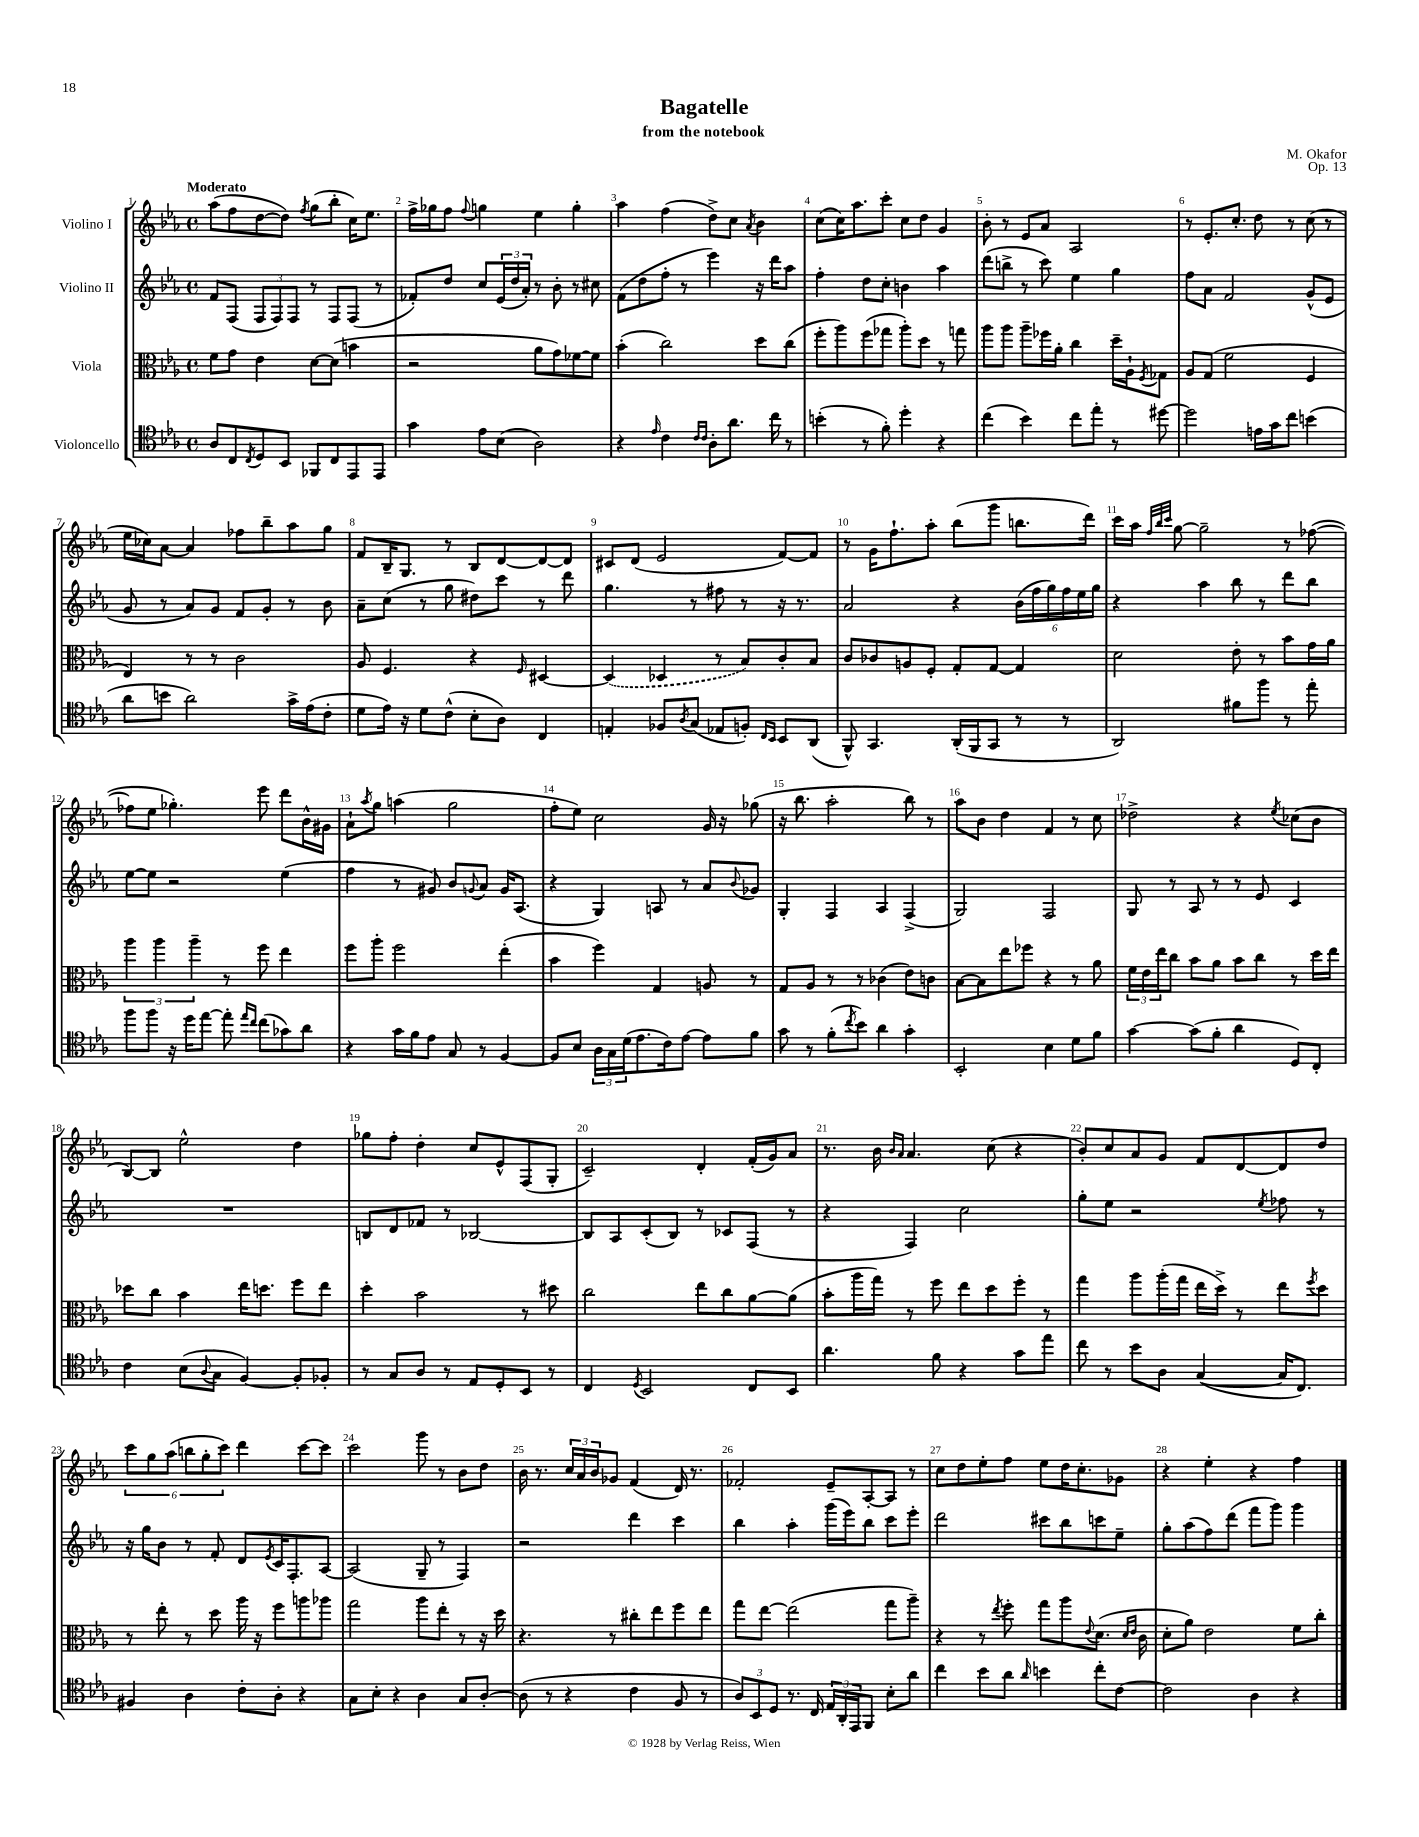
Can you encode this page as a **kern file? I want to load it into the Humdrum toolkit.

**kern	**kern	**kern	**kern
*part4	*part3	*part2	*part1
*staff4	*staff3	*staff2	*staff1
*I"Violoncello	*I"Viola	*I"Violino II	*I"Violino I
*clefC4	*clefC3	*clefG2	*clefG2
*k[b-e-a-]	*k[b-e-a-]	*k[b-e-a-]	*k[b-e-a-]
*M4/4	*M4/4	*M4/4	*M4/4
*met(c)	*met(c)	*met(c)	*met(c)
=1	=1	=1	=1
!	!	!	!LO:TX:a:B:t=Moderato
8A-/L	8f\L	8f/L	(8aa-\L
8C/	8g\J	(8F/J	8ff\
8qC/	.	.	.
8D/	4e-\	12F/L	[8dd\
.	.	12F/)	.
8BB-/J	.	.	8dd\J])
.	.	12F/J	.
.	.	.	8qff/
8FF-X/L	[8d\L	8r	(8gg\L
8C/	(8d\J]	8F/L	8bb-'\J
8EE-/	4bn\	(8F/J	16cc\KL)
.	.	.	8.ee-\J
8EE-/J	.	8r	.
=2	=2	=2	=2
4g\	2r	8f-X'/L)	16ff^\LL
.	.	.	16gg-X\J
.	.	8dd/J	8ff\J
.	.	.	8qqff/
8e-\L	.	8cc/L	4ggn\
(8B-\J	.	(24e-/L	.
.	.	24dd/	.
.	.	24a-'/JJ)	.
2A-\)	8a-\L	8r	4ee-\
.	8g\)	8b-'\	.
.	[8f-X\	8r	4gg'\
.	8f-\J]	8cc#X\	.
=3	=3	=3	=3
4r	(4b-'\	(8f\L	4aa-\
.	.	8dd\	.
16qqe-/	.	.	.
4c\	2cc\)	8ff'\J	(4ff\
.	.	8r	.
16qqc/LL	.	.	.
16qqc/JJ	.	.	.
8A-'\L	.	4eee-\)	8dd^\L)
8.a-\J	.	.	8cc\J
.	.	.	8qa-/
.	8dd\L	16r	4b-\
16cc\	.	16ddd\KL	.
8r	(8cc\J	8aa-\J	.
=4	=4	=4	=4
(4bn'\	8ff'\L	4ff'\	(8cc\L
.	8aa-\)	.	16cc\K)
.	.	.	8.aa-\
8r	(8ff\	8dd\L	.
8f'\)	8gg-X\J	8cc'\J	8ccc'\J
4dd'\	8aa-'\L)	4bn\	8cc\L
.	8dd\J	.	8dd\J
4r	8r	4aa-\	4g/
.	8ggn\	.	.
=5	=5	=5	=5
(4cc\	8aa-\L	(8ddd\L	8b-'\
.	8aa-\J	8bbn^\J	8r
4b-\)	8aa-~\L	8r	8e-/L
.	16ff-X\L	8ccc\)	8a-/J
.	16a-'\JJ	.	.
8cc\L	4cc\	4ee-\	2A-/
8ee-'\J	.	.	.
8r	16dd~\LL	4gg\	.
.	16A-`\J	.	.
.	8qF/	.	.
[8dd#X\	8G-X\J	.	.
=6	=6	=6	=6
2dd#\]	8A-/L	8ff\L	8r
.	(8G/J	8a-\J	8.e-'/L
.	2f\	2f/	.
.	.	.	8.cc'/J
16en\LL	.	.	8dd\
16g\J	.	.	.
8cc\J	.	.	8r
(4bn\	4F/	(8g^^/L	(8cc\
.	.	8e-/J	8r
!!LO:LB:g=z
=7	=7	=7	=7
8a-\L	4E-/)	8g/	16ee-\LL
.	.	.	16cc-X\J)
8bn\J	.	8r	[8a-\J
2a-\)	8r	8a-/L)	4a-/]
.	8r	8g/J	.
.	2c\	8f/L	8ff-X\L
.	.	8g'/J	8bb-~\
16g^\LL	.	8r	8aa-\
(16e-\J	.	.	.
8c'\J	.	8b-\	8gg\J
=8	=8	=8	=8
8d\L	8A-/	8a-~\L	8f/L
16e-\Jk)	4.F/	(8cc\J	16B-~/K
16r	.	.	8.G/J
8d\L	.	8r	.
(8c^^\J	.	8gg\	8r
8B-'\L	4r	8dd#X\L)	8B-/L
8A-\J)	.	8ccc\J	[8d/
.	16qqF/	.	.
4C/	[4D#X/	8r	8d/_
.	.	8ddd\	8d/J]
=9	=9	=9	=9
4En'/	(4D#/]	4.gg\	8c#X/L
.	.	.	(8d/J
8F-X/L	4D-X/	.	2e-/
8qA-/	.	.	.
(8G/J	.	8r	.
8E-X/L	8r	8ff#X\	.
8Fn'/J)	8B-/L)	8r	.
16qqC/LL	.	.	.
16qqBB-/JJ	.	.	.
8BB-/L	8c'/	16r	[8f/L)
.	.	8.r	.
(8AA-/J	8B-/J	.	8f/J]
=10	=10	=10	=10
8FF^^/)	8c/L	2a-/	8r
4.GG/	8c-X/	.	16g\KL
.	.	.	8.ff`\
.	8An/	.	.
.	8F'/J	.	8aa-'\J
(16AA-'/LL	8G'/L	4r	(8bb-\L
16FF/J	.	.	.
8GG/J	[8G/J	.	8ggg\J
8r	4G/]	(24b-\LL	8.bbn\L
.	.	24ff\	.
.	.	24gg\)	.
8r	.	24ff\	.
.	.	24ee-\	.
.	.	.	16ddd\Jk)
.	.	24gg\JJ	.
=11	=11	=11	=11
2AA-/)	2d\	4r	16ccc\LL
.	.	.	16aa-\JJ
.	.	.	32qqff/LLL
.	.	.	32qqbb-/
.	.	.	32qqccc/JJJ
.	.	.	[8gg\
.	.	4aa-\	2gg~\]
8f#X\L	8e-'\	8bb-\	.
8ff\J	8r	8r	.
8r	8b-\L	8ddd\L	8r
8ee-'\	16g\L	8bb-\J	([8ff-X\
.	16a-\JJ	.	.
!!LO:LB:g=z
=12	=12	=12	=12
8ff\L	6aa-\	[8ee-\L	8ff-X\L]
8ff\J	.	8ee-\J]	8ee-\J
.	6aa-\	.	.
16r	.	2r	4.gg-X'\)
16dd\KL	.	.	.
.	6aa-~\	.	.
[8ee-\J	.	.	.
8ee-'\]	8r	.	.
16qqee-/LL	.	.	.
16qqcc/JJ	.	.	.
(8cc\L	8ff\	.	8eee-\
8g-X\)	4ee-\	(4ee-\	8ddd\L
8a-\J	.	.	16b-^^\L
.	.	.	16g#X\JJ
=13	=13	=13	=13
4r	8ff\L	4ff\	8a-`\L
.	.	.	8qaa-/
.	8aa-'\J	.	8gg\J
16g\LL	2ff\	8r	(4aan\
16f\J	.	.	.
8e-\J	.	8g#X/)	.
8G/	.	8b-/L	2gg\
.	.	8qqgn/	.
8r	.	8a-/J	.
[4F/	(4ee-'\	16g/KL	.
.	.	(8.A-/J	.
=14	=14	=14	=14
8F/L]	4b-\	4r	8ff'\L
8B-/J	.	.	8ee-\J)
24A-\LL	4ff\)	4G/)	2cc\
24G\	.	.	.
(24d\J	.	.	.
8.e-\	.	.	.
.	4G/	8An/	.
16c\k)	.	.	.
[8e-\J	.	8r	.
8e-\L]	8An/	8a-/L	16g/
.	.	.	16r
.	.	8qqb-/	.
8f\J	8r	8g-X/J	(8gg-X\
=15	=15	=15	=15
8g\	8G/L	4G'/	16r
.	.	.	8.bb-\
8r	8A-/J	.	.
(8f'\L	8r	4F/	2aa-'\
8qcc/	.	.	.
8b-\J)	8r	.	.
4a-\	(4c-X\	4A-/	.
4g'\	8e-\L)	(4F^/	8bb-\)
.	8cn\J	.	8r
=16	=16	=16	=16
2BB-'/	[8B-\L	2G/)	8aa-\L
.	8B-\]	.	8b-\J
.	8ee-\	.	4dd\
.	8ff-X\J	.	.
4B-\	4r	2F/	4f/
8d\L	8r	.	8r
8f\J	8a-\	.	8cc\
=17	=17	=17	=17
[4g\	24f\LL	8G/	2dd-X^\
.	24e-\	.	.
.	24ee-\J	.	.
.	8cc\J	8r	.
(8g\L]	8b-\L	8A-/	.
8f'\J	8a-\J	8r	.
4a-\	8b-\L	8r	4r
.	8cc\J	8e-/	.
.	.	.	8qee-/
8D/L)	8r	4c/	(8cc-X\L
8C'/J	16dd\LL	.	8b-\J
.	16ee-\JJ	.	.
!!LO:LB:g=z
=18	=18	=18	=18
4c\	8dd-X\L	1r	[8B-/L)
.	8cc\J	.	8B-/J]
(8B-\L	4b-\	.	2ee-^^\
8qqA-/	.	.	.
8G\J	.	.	.
[4F/)	16ee-\KL	.	.
.	8.ddn\J	.	.
8F'/L]	8ff\L	.	4dd\
8F-X'/J	8ee-\J	.	.
=19	=19	=19	=19
8r	4dd'\	8Bn/L	8gg-X\L
8G/L	.	8d/	8ff'\J
8A-/J	2b-\	8f-X/J	4dd'\
8r	.	8r	.
8E-/L	.	[2B-X/	8cc/L
8D'/	.	.	8e-^^/
8BB-/J	8r	.	(8F/
8r	8dd#X\	.	8G'/J
=20	=20	=20	=20
4C/	2cc\	8B-/L]	2c~/)
.	.	8A-/	.
8qD/	.	.	.
2BB-/	.	(8c'/	.
.	.	8B-/J)	.
.	8ee-\L	8r	4d'/
.	8cc\	8c-X/L	.
8C/L	[8a-\	(8F/J	(16f'/LL
.	.	.	16g/J)
8BB-/J	(8a-\J]	8r	8a-/J
=21	=21	=21	=21
4.a-\	8b-'\L	4r	8.r
.	16aa-\L	.	.
.	16gg\JJ)	.	16b-\
.	.	.	16qqb-/LL
.	.	.	16qqa-/JJ
.	8r	4F/)	4.a-/
8f\	8ff\	.	.
4r	8ee-\L	2cc\	.
.	8dd\	.	(8cc\
8g\L	8ff'\J	.	4r
8ee-\J	8r	.	.
=22	=22	=22	=22
8cc\	4gg\	8gg'\L	8b-'/L)
8r	.	8ee-\J	8cc/
8b-\L	8aa-\L	2r	8a-/
8A-\J	(16aa-'\L	.	8g/J
.	16gg\JJ	.	.
([4G/	16ee-\LL	.	8f/L
.	16dd^\JJ)	.	.
.	8r	.	[8d/
.	.	8qee-/	.
16G/KL]	8ee-\L	8ff-X\	8d/]
8.C/J)	.	.	.
.	8qff/	.	.
.	8dd\J	8r	8dd/J
!!LO:LB:g=z
=23	=23	=23	=23
4F#X/	8r	16r	12ccc\L
.	.	16gg\KL	.
.	.	.	12gg\
.	8ee-'\	8b-\J	.
.	.	.	(12aa-\J
4A-\	8r	8r	12bbn\L
.	.	.	12gg'\
.	8dd\	8f'/	.
.	.	.	12ccc\J)
8c'\L	16aa-\	8d/L	4ddd\
.	16r	.	.
.	.	8qe-/	.
8A-'\J	8ff\L	16c/K	.
.	.	8.F'/	.
4r	8aan\	.	[8ccc\L
.	8aa-X\J	[8A-/J	8ccc\J]
=24	=24	=24	=24
8G\L	2gg\	(2A-/]	2ccc\
8B-'\J	.	.	.
4r	.	.	.
4A-\	8aa-\L	8G~/	8ggg\
.	8ee-'\J	8r	8r
8G/L	8r	4F/)	8b-\L
[8A-'/J	16r	.	8dd\J
.	16dd\	.	.
=25	=25	=25	=25
(8A-\]	4.r	2r	16b-\
.	.	.	8.r
8r	.	.	.
4r	.	.	24cc/LL
.	.	.	24a-/
.	.	.	24b-/J
.	8r	.	8g-X/J
4c\	8cc#X'\L	4ddd\	(4f/
.	8ee-\	.	.
8F/	8ff\	4ccc\	16d/)
.	.	.	8.r
8r	8ee-\J	.	.
=26	=26	=26	=26
12A-/L)	8gg\L	4bb-\	2f-X'/
12BB-/	.	.	.
.	[8ee-\J	.	.
12D/J	.	.	.
8.r	(2ee-\]	4aa-'\	.
16C/	.	.	.
24E-/LL	.	(16ggg\LL	8e-~/L
24AA-'/	.	.	.
.	.	16eee-\J)	.
24EE-/J	.	.	.
8FF/J	.	8bb-\J	[8A-'/
8B-'\L	8gg\L	8ccc\L	8A-/J]
8a-\J	8aa-~\J)	8eee-'\J	8r
=27	=27	=27	=27
4cc\	4r	2ddd\	8cc\L
.	.	.	8dd\
8b-\L	8r	.	8ee-'\
.	8qee-/	.	.
8a-\J	8ff'\	.	8ff\J
16qqa-/	.	.	.
4bn\	8gg\L	8ccc#X\L	8ee-\L
.	8aa-\	8bb-\	16dd\K
.	.	.	8.cc'\
.	8qqe-/	.	.
8cc'\L	(8.d\J	8cccn\	.
[8c\J	.	8ee-~\J	8g-X\J
.	16qqd/LL	.	.
.	16qqe-/JJ	.	.
.	16c\	.	.
=28	=28	=28	=28
2c\]	8d'\L	8gg'\L	4r
.	8a-\J)	(8aa-\	.
.	2e-\	8ff\)	4ee-'\
.	.	(8ddd\J	.
4A-\	.	8fff\L	4r
.	.	8ggg\J)	.
4r	8f\L	4ggg\	4ff\
.	8cc'\J	.	.
==	==	==	==
*-	*-	*-	*-
